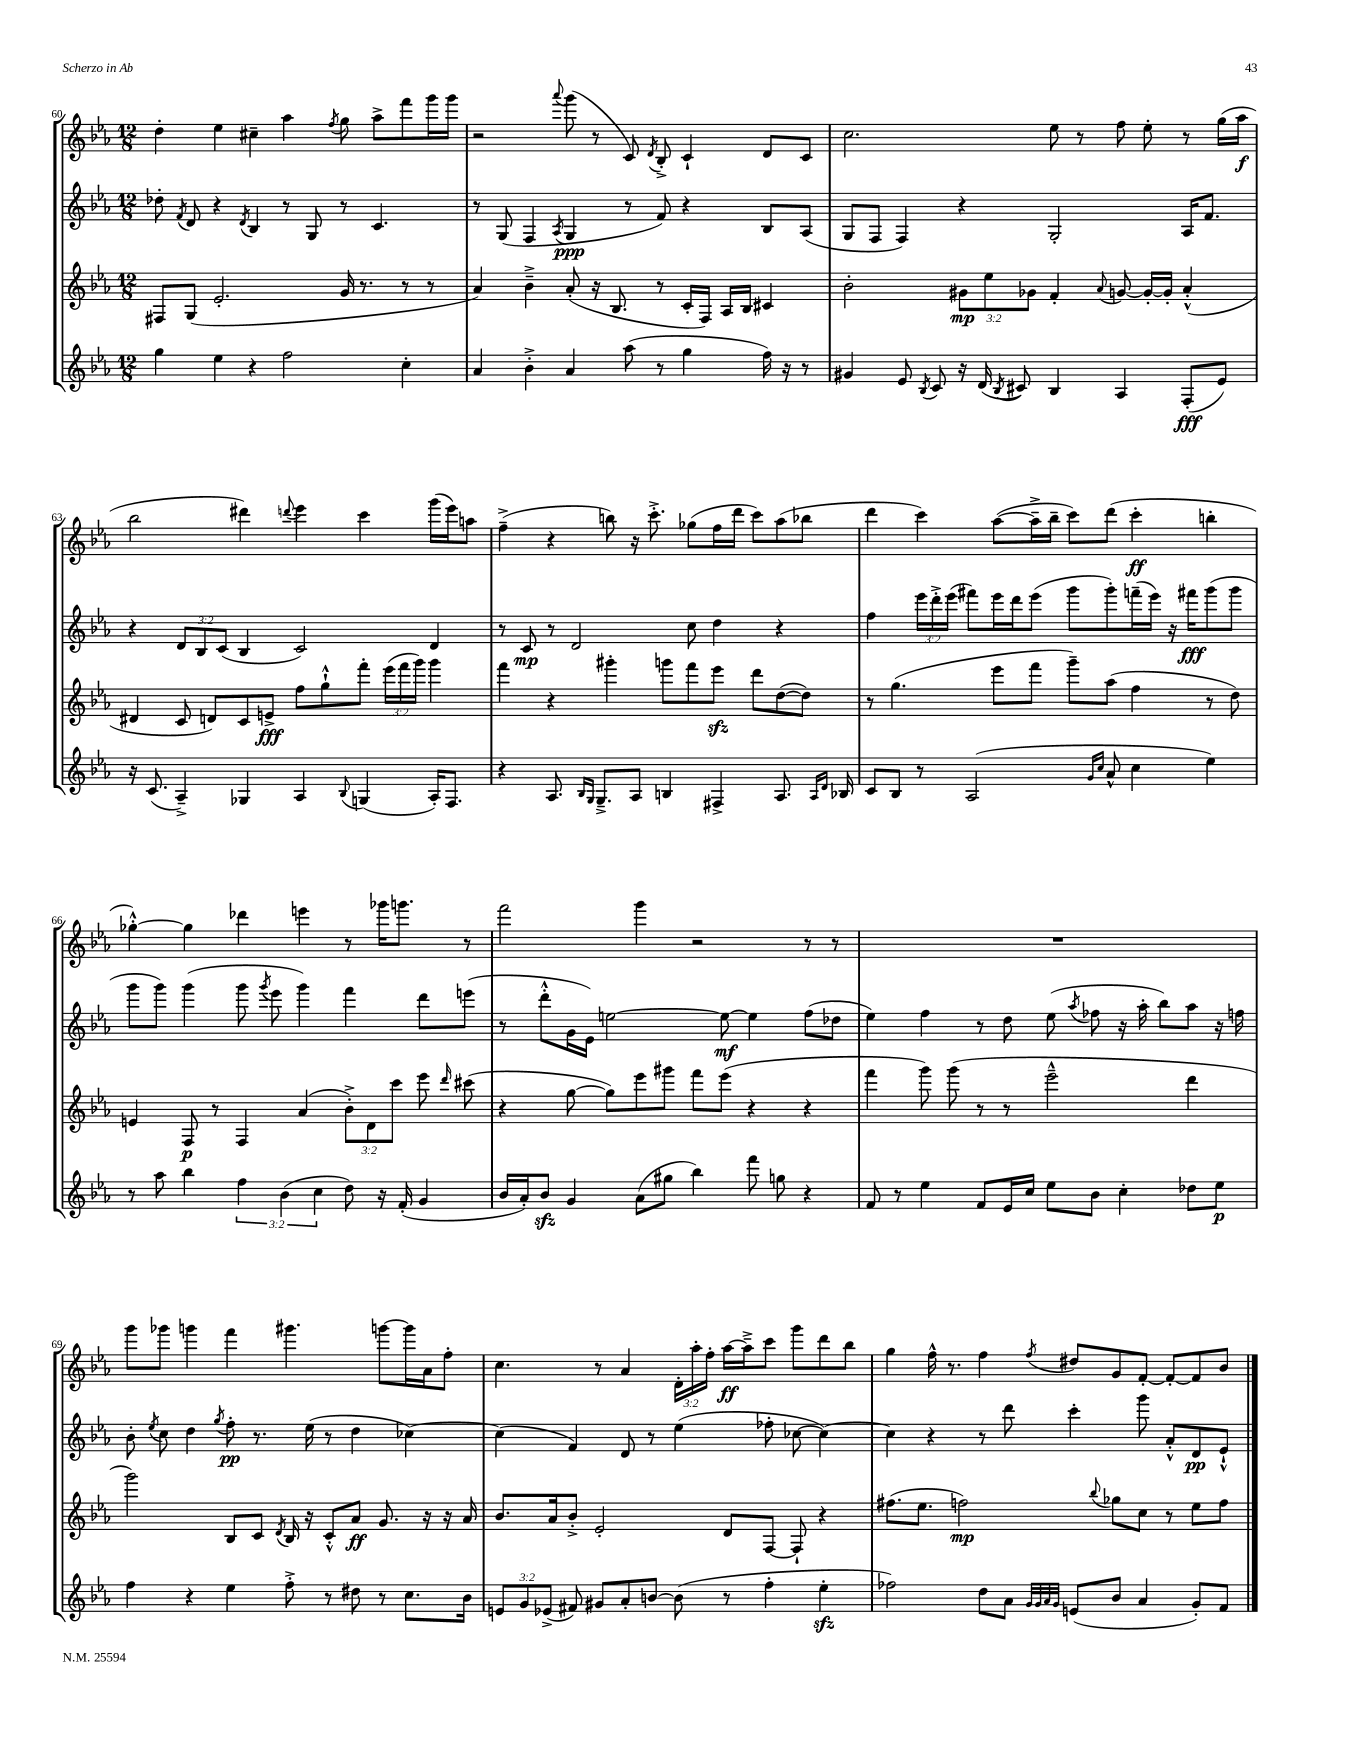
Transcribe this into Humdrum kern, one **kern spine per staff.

**kern	**dynam	**kern	**dynam	**kern	**dynam	**kern	**dynam
*part4	*part4	*part3	*part3	*part2	*part2	*part1	*part1
*staff4	*staff4	*staff3	*staff3	*staff2	*staff2	*staff1	*staff1
*clefG2	*	*clefG2	*	*clefG2	*	*clefG2	*
*k[b-e-a-]	*	*k[b-e-a-]	*	*k[b-e-a-]	*	*k[b-e-a-]	*
*M12/8	*	*M12/8	*	*M12/8	*	*M12/8	*
=60	=60	=60	=60	=60	=60	=60	=60
4gg\	.	8F#X/L	.	8dd-X'\	.	4dd'\	.
.	.	.	.	8qf/	.	.	.
.	.	(8G/J	.	8d/	.	.	.
4ee-\	.	2.e-'/	.	4r	.	4ee-\	.
.	.	.	.	8qd/	.	.	.
4r	.	.	.	4B-/	.	4cc#X~\	.
2ff\	.	.	.	8r	.	4aa-\	.
.	.	.	.	8G/	.	.	.
.	.	.	.	.	.	8qff/	.
.	.	16g/	.	8r	.	8gg\	.
.	.	8.r	.	.	.	.	.
.	.	.	.	4.c/	.	8aa-^\L	.
4cc'\	.	8r	.	.	.	8fff\	.
.	.	8r	.	.	.	16ggg\L	.
.	.	.	.	.	.	16ggg\JJ	.
=61	=61	=61	=61	=61	=61	=61	=61
4a-/	.	4a-/)	.	8r	.	2r	.
.	.	.	.	(8G/	.	.	.
4b-'^\	.	4b-~^\	.	4F/	.	.	.
.	.	.	.	8qA-/	.	8qqaaa-/	.
4a-/	.	(8a-'/	.	4G/	ppp	(8ggg\	.
.	.	16r	.	.	.	8r	.
.	.	8.B-/	.	.	.	.	.
(8aa-\	.	.	.	8r	.	8c/)	.
.	.	.	.	.	.	8qd/	.
8r	.	8r	.	8f/)	.	8B-'^/	.
4gg\	.	16c'/LL	.	4r	.	4c`/	.
.	.	16F/JJ)	.	.	.	.	.
.	.	16A-/LL	.	.	.	.	.
.	.	16B-/JJ	.	.	.	.	.
16ff\)	.	4c#X/	.	8B-/L	.	8d/L	.
16r	.	.	.	.	.	.	.
8r	.	.	.	(8A-/J	.	8c/J	.
=62	=62	=62	=62	=62	=62	=62	=62
4g#X/	.	2b-'\	.	8G/L	.	2.cc\	.
.	.	.	.	8F/J	.	.	.
8e-/	.	.	.	4F/)	.	.	.
8qB-/	.	.	.	.	.	.	.
8c/	.	.	.	.	.	.	.
16r	.	12g#X\L	mp	4r	.	.	.
(16d/	.	.	.	.	.	.	.
.	.	12ee-\	.	.	.	.	.
8qB-/	.	.	.	.	.	.	.
8c#X/)	.	.	.	.	.	.	.
.	.	12g-X\J	.	.	.	.	.
4B-/	.	4f'/	.	2G'/	.	8ee-\	.
.	.	.	.	.	.	8r	.
.	.	8qqa-/	.	.	.	.	.
4A-/	.	[8gn/	.	.	.	8ff\	.
.	.	16g'/LL_	.	.	.	8ee-'\	.
.	.	16g'/JJ]	.	.	.	.	.
(8F'/L	fff	(4a-'^^/	.	16A-/KL	.	8r	.
.	.	.	.	8.f/J	.	.	.
8e-/J)	.	.	.	.	.	(16gg\LL	.
.	.	.	.	.	.	16aa-\JJ	f
!!LO:LB:g=z
=63	=63	=63	=63	=63	=63	=63	=63
16r	.	4d#X/	.	4r	.	2bb-\	.
(8.c/	.	.	.	.	.	.	.
4A-~^/)	.	8c/	.	12d/L	.	.	.
.	.	.	.	12B-/	.	.	.
.	.	8dn/L)	.	.	.	.	.
.	.	.	.	(12c/J	.	.	.
4G-X/	.	8c/	.	4B-/	.	4ddd#X\)	.
.	.	8en^/J	fff	.	.	.	.
.	.	.	.	.	.	8qqdddn/	.
4A-/	.	8ff\L	.	2c/)	.	4eee-\	.
.	.	8gg`^^\	.	.	.	.	.
8qqB-/	.	.	.	.	.	.	.
(4Gn/	.	8fff'\J	.	.	.	4ccc\	.
.	.	(24eee-\LL	.	.	.	.	.
.	.	24fff\	.	.	.	.	.
.	.	24ggg\JJ)	.	.	.	.	.
16A-'/KL)	.	4ggg\	.	4d/	.	(16ggg\LL	.
8.F/J	.	.	.	.	.	16eee-\J)	.
.	.	.	.	.	.	8aan\J	.
=64	=64	=64	=64	=64	=64	=64	=64
4r	.	4fff\	.	8r	.	(4ff~^\	.
.	.	.	.	8c/	mp	.	.
8.A-/	.	4r	.	8r	.	4r	.
.	.	.	.	2d/	.	.	.
16qqB-/LL	.	.	.	.	.	.	.
16qqG/JJ	.	.	.	.	.	.	.
8.G~^/L	.	.	.	.	.	.	.
.	.	4ggg#X'\	.	.	.	8bbn\)	.
8A-/J	.	.	.	.	.	16r	.
.	.	.	.	.	.	8.ccc'^\	.
4Bn/	.	8gggn\L	.	.	.	.	.
.	.	8fff\	.	8cc\	.	(8gg-X\L	.
4F#X^/	.	8eee-zz\J	.	4dd\	.	16ff\L	.
.	.	.	.	.	.	16ddd\JJ	.
.	.	8ddd\L	.	.	.	8ccc\L)	.
8.A-/	.	([8dd\	.	4r	.	(8aa-\	.
.	.	8dd\J])	.	.	.	8bb-X\J	.
16qqA-/LL	.	.	.	.	.	.	.
16qqd/JJ	.	.	.	.	.	.	.
16B-X/	.	.	.	.	.	.	.
=65	=65	=65	=65	=65	=65	=65	=65
8c/L	.	8r	.	4ff\	.	4ddd\	.
8B-/J	.	(4.gg\	.	.	.	.	.
8r	.	.	.	24eee-\LL	.	4ccc\)	.
.	.	.	.	24ddd'^\	.	.	.
.	.	.	.	(24eee-\JJ	.	.	.
(2A-/	.	.	.	8fff#X\L)	.	.	.
.	.	8eee-\L	.	16eee-\L	.	([8aa-\L	.
.	.	.	.	16ddd\J	.	.	.
.	.	8fff\J	.	(8eee-\J	.	16aa-~^\L]	.
.	.	.	.	.	.	16bb-~\JJ	.
.	.	8ggg~\L)	.	8ggg\L	.	8ccc\L)	.
16qqg/LL	.	.	.	.	.	.	.
16qqcc/JJ	.	.	.	.	.	.	.
8a-^^/	.	(8aa-\J	.	8ggg'\)	.	(8ddd\J	.
4cc\	.	4ff\	.	(16fffn~\L	.	4ccc'\	ff
.	.	.	.	16eee-\JJ)	.	.	.
.	.	.	.	16r	.	.	.
.	.	.	.	16fff#X\KL	fff	.	.
4ee-\)	.	8r	.	(8ggg\	.	4bbn'\	.
.	.	8dd\)	.	8ggg\J	.	.	.
!!LO:LB:g=z
=66	=66	=66	=66	=66	=66	=66	=66
8r	.	4en/	.	8ggg\L	.	[4gg-X'^^\)	.
8aa-\	.	.	.	8ggg\J)	.	.	.
4bb-\	.	8F/	p	(4ggg\	.	4gg-\]	.
.	.	8r	.	.	.	.	.
6ff\	.	4F/	.	8ggg\	.	4ddd-X\	.
.	.	.	.	8qggg/	.	.	.
.	.	.	.	8eee-\	.	.	.
(6b-\	.	.	.	.	.	.	.
.	.	(4a-/	.	4ggg\)	.	4eeen\	.
6cc\	.	.	.	.	.	.	.
8dd\)	.	12b-'^\L)	.	4fff\	.	8r	.
.	.	12d\	.	.	.	.	.
16r	.	.	.	.	.	16ggg-X\KL	.
.	.	12ccc\J	.	.	.	.	.
(16f'/	.	.	.	.	.	8.gggn\J	.
4g/	.	8eee-\	.	8ddd\L	.	.	.
.	.	16qqddd/	.	.	.	.	.
.	.	(8ccc#X\	.	(8eeen\J	.	8r	.
=67	=67	=67	=67	=67	=67	=67	=67
16b-/LL	.	4r	.	8r	.	2fff\	.
16a-'/J)	.	.	.	.	.	.	.
8b-zz/J	.	.	.	8ddd'^^\L	.	.	.
4g/	.	[8gg\	.	16g\L	.	.	.
.	.	.	.	16e-\JJ)	.	.	.
.	.	8gg\L])	.	[2een\	.	.	.
(8a-\L	.	8eee-\	.	.	.	4ggg\	.
8gg#X\J	.	8ggg#X\J	.	.	.	.	.
4bb-\)	.	8fff\L	.	.	.	2r	.
.	.	(8eee-\J	.	8ee\_	mf	.	.
8fff\	.	4r	.	4ee\]	.	.	.
8ggn\	.	.	.	.	.	.	.
4r	.	4r	.	(8ff\L	.	8r	.
.	.	.	.	8dd-X\J	.	8r	.
=68	=68	=68	=68	=68	=68	=68	=68
8f/	.	4fff\	.	4ee-\)	.	1.r	.
8r	.	.	.	.	.	.	.
4ee-\	.	8ggg\)	.	4ff\	.	.	.
.	.	(8ggg\	.	.	.	.	.
8f/L	.	8r	.	8r	.	.	.
16e-/L	.	8r	.	8dd\	.	.	.
16cc/JJ	.	.	.	.	.	.	.
8ee-\L	.	2eee-~^^\	.	(8ee-\	.	.	.
.	.	.	.	8qaa-/	.	.	.
8b-\J	.	.	.	8ff-X\	.	.	.
4cc'\	.	.	.	16r	.	.	.
.	.	.	.	16aa-'\	.	.	.
.	.	.	.	8bb-\L)	.	.	.
8dd-X\L	.	4ddd\	.	8aa-\J	.	.	.
8ee-\J	p	.	.	16r	.	.	.
.	.	.	.	16ffn\	.	.	.
!!LO:LB:g=z
=69	=69	=69	=69	=69	=69	=69	=69
4ff\	.	2ggg\)	.	8b-'\	.	8ggg\L	.
.	.	.	.	8qee-/	.	.	.
.	.	.	.	8cc\	.	8ggg-X\J	.
4r	.	.	.	4dd\	.	4gggn\	.
.	.	.	.	8qgg/	.	.	.
4ee-\	.	8B-/L	.	8ff'\	pp	4fff\	.
.	.	8c/J	.	8.r	.	.	.
.	.	8qd/	.	.	.	.	.
8ff'^\	.	16B-/	.	.	.	4.ggg#X\	.
.	.	16r	.	(16ee-\	.	.	.
8r	.	8c'^^/L	.	8r	.	.	.
8dd#X\	.	8a-/J	ff	4dd\	.	.	.
8r	.	8.g/	.	.	.	[8gggn\L	.
8.cc\L	.	.	.	[4cc-X\)	.	16ggg\L]	.
.	.	16r	.	.	.	16a-\J	.
.	.	16r	.	.	.	8ff'\J	.
16b-\Jk	.	16a-/	.	.	.	.	.
=70	=70	=70	=70	=70	=70	=70	=70
12en/L	.	8.b-/L	.	(4cc-\]	.	4.cc\	.
12g/	.	.	.	.	.	.	.
(12e-X^/J	.	.	.	.	.	.	.
.	.	16a-/k	.	.	.	.	.
8f#X/)	.	8b-'^/J	.	4f/)	.	.	.
8g#X/L	.	2e-'/	.	.	.	8r	.
8a-'/	.	.	.	8d/	.	4a-/	.
[8bn/J	.	.	.	8r	.	.	.
(8b\]	.	.	.	(4ee-\	.	24d'\LL	.
.	.	.	.	.	.	24aa-'\	.
.	.	.	.	.	.	24ff'\JJ	.
8r	.	8d/L	.	.	.	[16aa-\LL	ff
.	.	.	.	.	.	16aa-~^\J]	.
4ff'\	.	[8F/J	.	8ff-X'\	.	8ccc\J	.
.	.	8F`/]	.	[8cc-X\	.	8ggg\L	.
4ee-zz'\	.	4r	.	4cc-\_)	.	8ddd\	.
.	.	.	.	.	.	8bb-\J	.
=71	=71	=71	=71	=71	=71	=71	=71
2ff-X\)	.	(8.ff#X\L	.	4cc-\]	.	4gg\	.
.	.	8.ee-\J	.	.	.	.	.
.	.	.	.	4r	.	16ff^^\	.
.	.	.	.	.	.	8.r	.
.	.	2ffn\)	mp	.	.	.	.
8dd\L	.	.	.	8r	.	4ff\	.
8a-\J	.	.	.	8ddd\	.	.	.
32qqg/LLL	.	.	.	.	.	.	.
32qqg/	.	.	.	.	.	.	.
32qqa-/	.	.	.	.	.	.	.
32qqg/JJJ	.	.	.	.	.	8qff/	.
(8en/L	.	.	.	4ccc'\	.	8dd#X/L	.
.	.	8qqbb-/	.	.	.	.	.
8b-/J	.	8gg-X\L	.	.	.	8g/	.
4a-/	.	8cc\J	.	8ggg\	.	[8f'/J	.
.	.	8r	.	8a-'^^/L	.	8f'/L_	.
8g'/L)	.	8ee-\L	.	8d/	pp	8f/]	.
8f/J	.	8ff\J	.	8e-`^^/J	.	8b-/J	.
==	==	==	==	==	==	==	==
*-	*-	*-	*-	*-	*-	*-	*-
